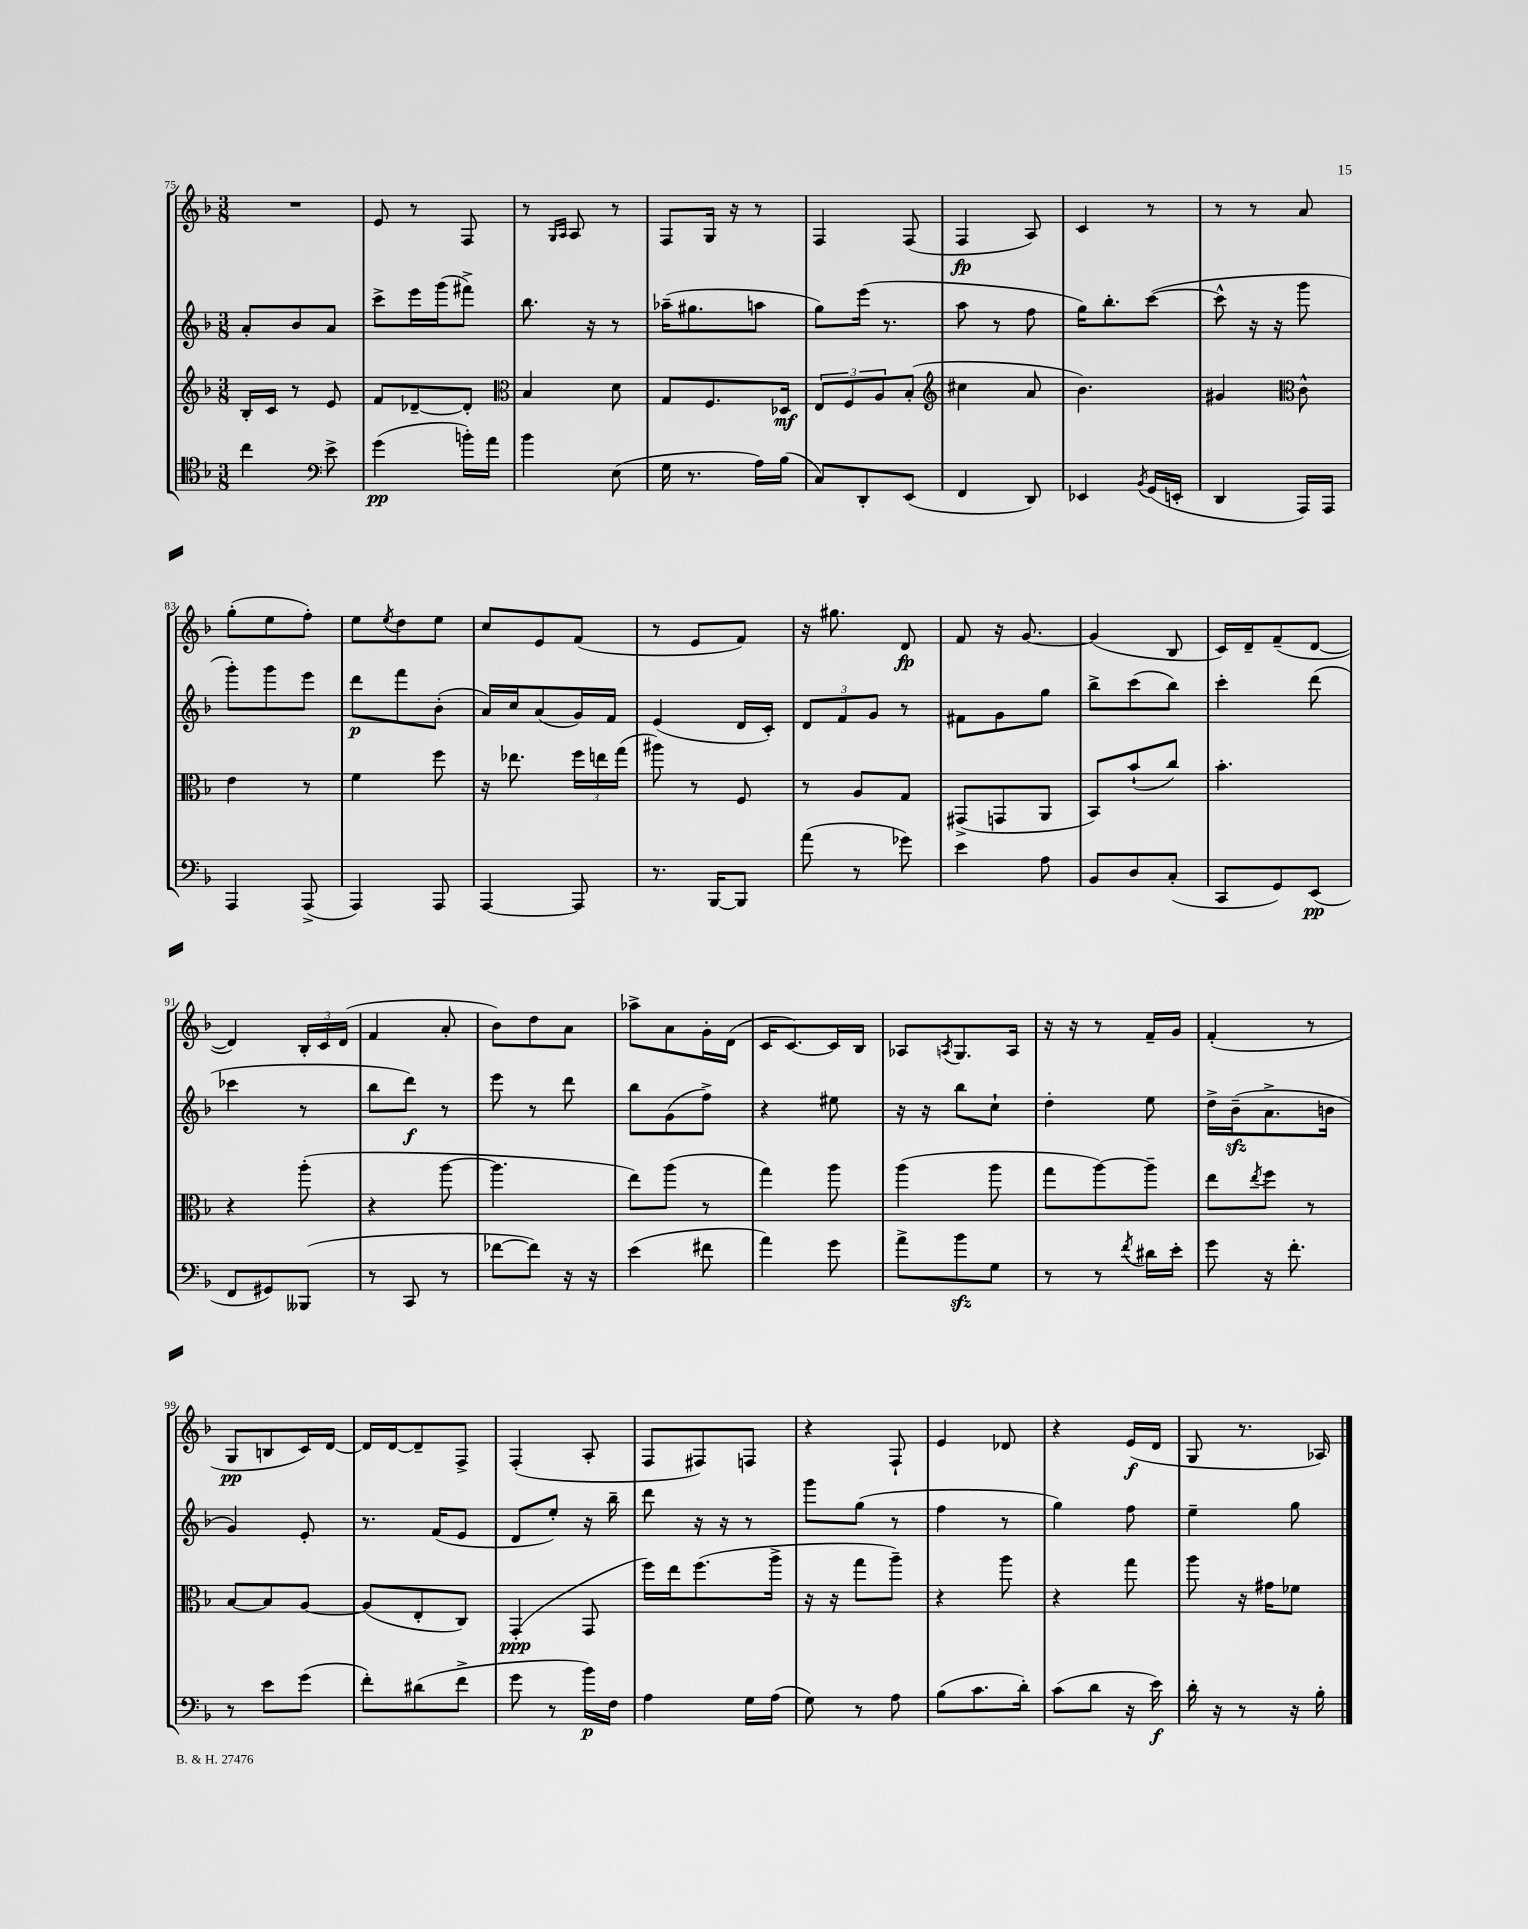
<<
\new StaffGroup <<
\new Staff = "s0" {
    \clef treble \key f \major \numericTimeSignature \time 3/8
    R4. |
    e'8 r8 f8 |
    r8 \grace { g16 a16 } a8 r8 |
    f8 g16 r16 r8 |
    f4 f8( |
    f4\fp a8) |
    c'4 r8 |
    r8 r8 a'8 |
    g''8-.( e''8 f''8-.) |
    e''8 \acciaccatura { e''8 } d''8 e''8 |
    c''8 e'8 f'8( |
    r8 e'8 f'8) |
    r16 gis''8. d'8\fp |
    f'8 r16 g'8.~ |
    g'4( bes8 |
    c'16) d'16-- f'8--( d'8~ |
    d'4) \tuplet 3/2 { bes16-. c'16 d'16( } |
    f'4 a'8-. |
    bes'8) d''8 a'8 |
    aes''8-> a'8 g'16-. d'16( |
    c'16 c'8.~) c'16 bes16 |
    aes8 \acciaccatura { a8 } g8. a16 |
    r16 r16 r8 f'16-- g'16 |
    f'4-.( r8 |
    g8\pp b8 c'16) d'16~ |
    d'16 d'16~ d'8-- f8-> |
    f4-.( a8-. |
    f8 fis8) f8 |
    r4 f8-! |
    e'4 des'8 |
    r4 e'16\f( d'16 |
    g8 r8. aes16) \bar "|." |
}
\new Staff = "s1" {
    \clef treble \key f \major \numericTimeSignature \time 3/8
    a'8-. bes'8 a'8 |
    c'''8-> e'''16 g'''16( fis'''8->) |
    bes''8. r16 r8 |
    aes''16--( gis''8. a''8 |
    g''8) e'''16( r8. |
    a''8 r8 f''8 |
    g''16) bes''8.-. c'''8~( |
    c'''8-^ r16 r16 g'''8 |
    g'''8-.) g'''8 e'''8 |
    d'''8\p f'''8 bes'8-.( |
    a'16) c''16 a'8( g'16) f'16 |
    e'4( d'16 c'16-.) |
    \tuplet 3/2 { d'8 f'8 g'8 } r8 |
    fis'8 g'8 g''8 |
    bes''8-> c'''8( bes''8) |
    c'''4-. d'''8( |
    ces'''4 r8 |
    bes''8 d'''8\f) r8 |
    e'''8 r8 d'''8 |
    bes''8 g'8( f''8->) |
    r4 eis''8 |
    r16 r16 bes''8 c''8-! |
    d''4-. e''8 |
    d''16-> bes'16--\sfz( a'8.-> b'16 |
    g'4) e'8-. |
    r8. f'16( e'8 |
    d'8 e''8-.) r16 bes''16-- |
    d'''8 r16 r16 r8 |
    g'''8 g''8( r8 |
    f''4 r8 |
    g''4) f''8 |
    e''4-- g''8 \bar "|." |
}
\new Staff = "s2" {
    \clef treble \key f \major \numericTimeSignature \time 3/8
    bes16-. c'16 r8 e'8 |
    f'8 des'8~-- des'8-. |
    \clef alto bes4 d'8 |
    g8 f8. des16\mf |
    \tuplet 3/2 { e8 f8 a8 } bes8-.( |
    \clef treble cis''4 a'8 |
    bes'4.) |
    gis'4 \clef alto c'8-^ |
    e'4 r8 |
    f'4 f''8 |
    r16 ees''8. \tuplet 3/2 { f''16 e''16 g''16( } |
    ais''8) r8 f8 |
    r8 a8 g8 |
    gis,8->( g,8 a,8 |
    bes,8) bes'8-!( c''8) |
    bes'4.-. |
    r4 a''8-.( |
    r4 a''8~ |
    a''4. |
    e''8) a''8( r8 |
    g''4) a''8 |
    a''4( a''8 |
    g''8 a''8~) a''8-- |
    e''8 \acciaccatura { e''8 } f''8 r8 |
    bes8~ bes8 a8~ |
    a8( e8-. c8) |
    g,4-.\ppp( g,8 |
    f''16) e''16 f''8.( a''16-> |
    r16 r16 g''8 a''8--) |
    r4 a''8 |
    r4 g''8 |
    a''8 r16 gis'16 fes'8 \bar "|." |
}
\new Staff = "s3" {
    \clef tenor \key f \major \numericTimeSignature \time 3/8
    c''4 \clef bass e'8-> |
    g'4\pp( b'16-.) a'16 |
    bes'4 e8( |
    g16 r8. a16) bes16( |
    c8) d,8-. e,8( |
    f,4 d,8) |
    ees,4 \acciaccatura { bes,8 } g,16( e,16-. |
    d,4 a,,16) a,,16 |
    a,,4 a,,8->( |
    a,,4) a,,8 |
    a,,4~ a,,8 |
    r8. bes,,16~ bes,,8 |
    a'8( r8 ges'8) |
    e'4 a8 |
    bes,8 d8 c8-.( |
    c,8 g,8) e,8\pp( |
    f,8 gis,8) beses,,8( |
    r8 c,8 r8 |
    fes'8~ fes'8) r16 r16 |
    e'4( fis'8 |
    a'4) g'8 |
    a'8-> bes'8\sfz g8 |
    r8 r8 \acciaccatura { f'8 } dis'16 e'16-. |
    g'8 r16 f'8.-. |
    r8 e'8 g'8( |
    f'8-.) dis'8( f'8-> |
    g'8 r8 bes'16\p) f16 |
    a4 g16 a16( |
    g8) r8 a8 |
    bes8( c'8. d'16-.) |
    c'8( d'8 r16 e'16\f) |
    d'16-. r16 r8 r16 bes16-. \bar "|." |
}
>>
>>
\layout { \context { \Score currentBarNumber = #75 } }
